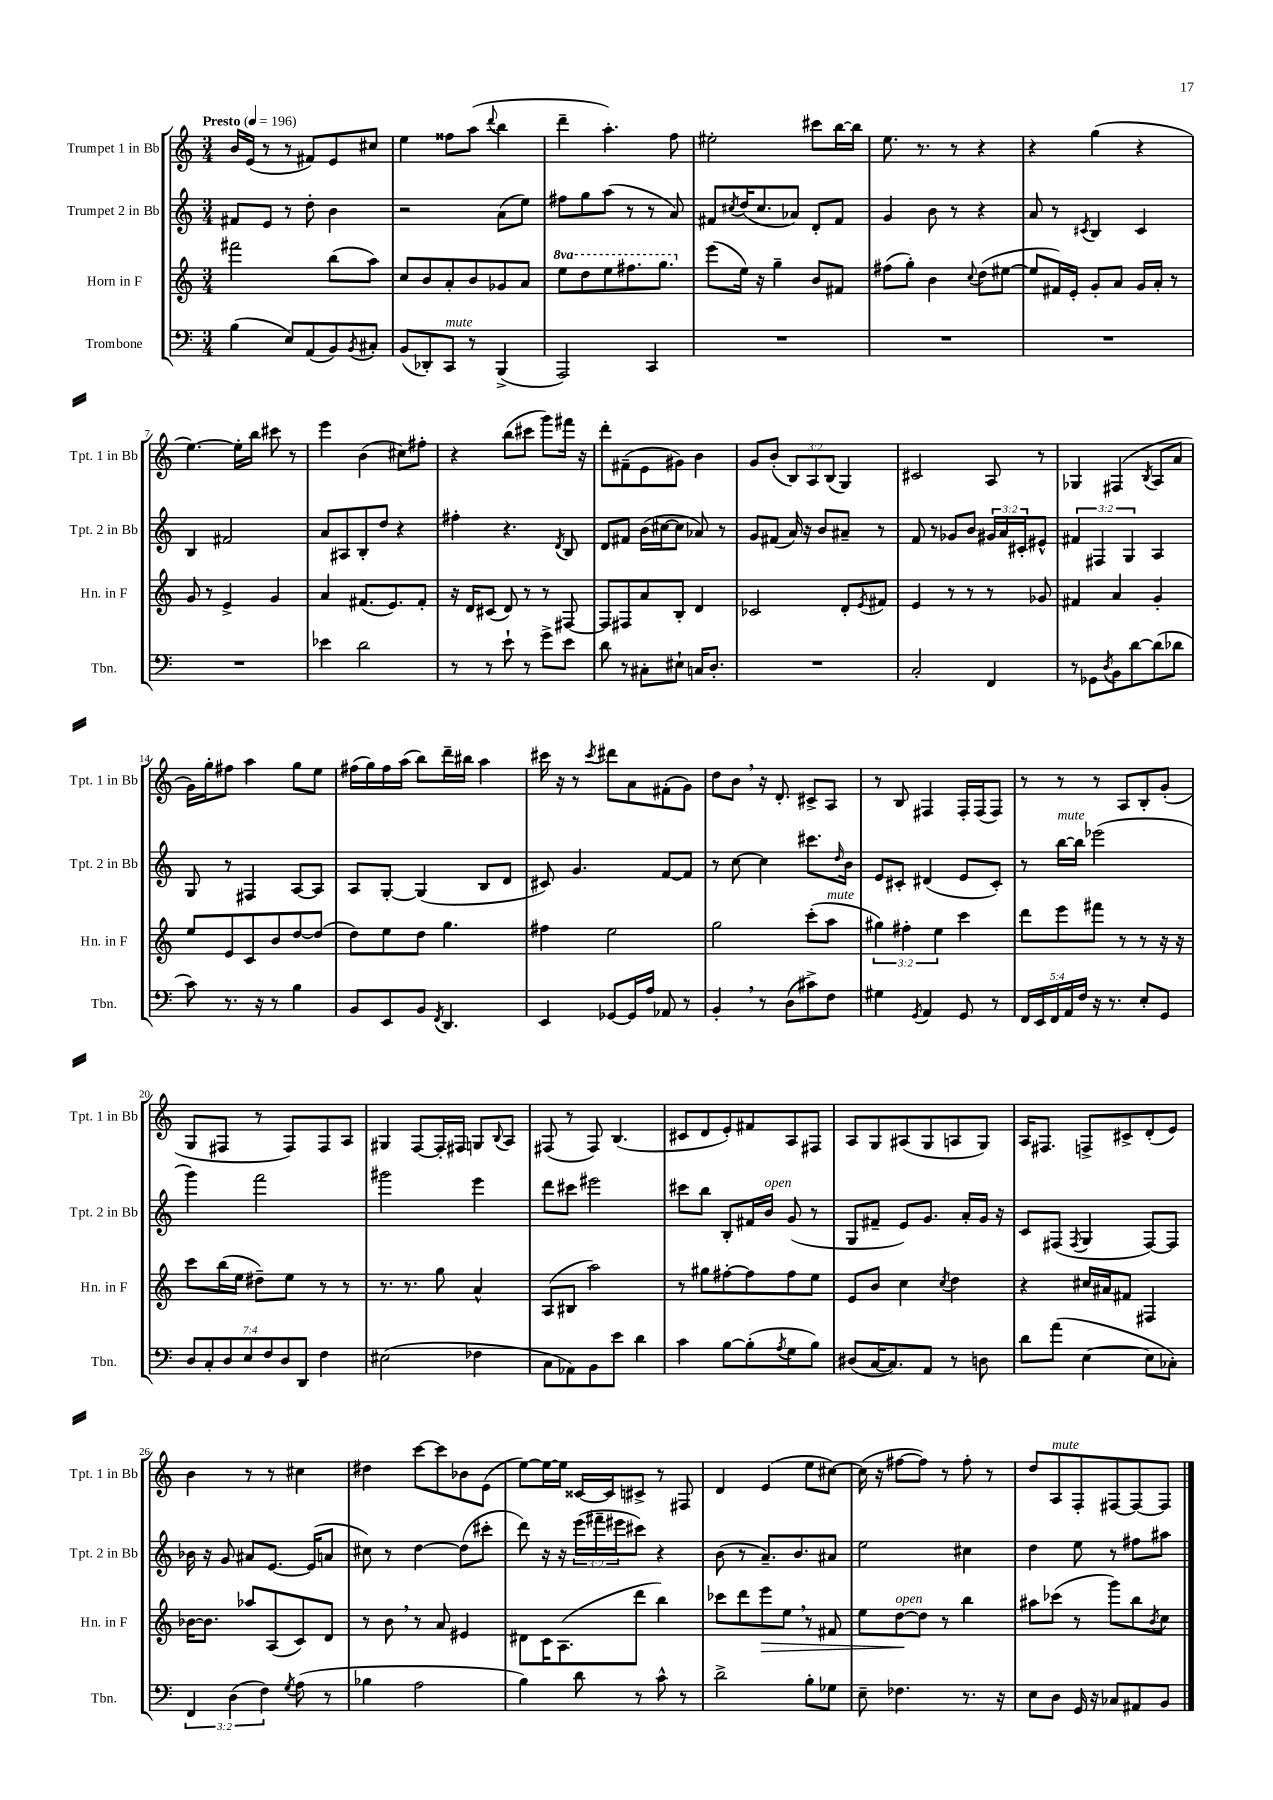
<<
\new StaffGroup <<
\new Staff = "s0" \with { instrumentName = "Trumpet 1 in Bb" shortInstrumentName = "Tpt. 1 in Bb" } {
    \clef treble \key c \major \numericTimeSignature \time 3/4 \override Staff.TupletNumber.text = #tuplet-number::calc-fraction-text \tempo "Presto" 4 = 196
    b'16 e'16( r8 r8 fis'8) e'8 cis''8 |
    e''4 fisis''8 a''8( \appoggiatura { d'''8 } b''4 |
    d'''4-- a''4.-.) f''8 |
    eis''2-. cis'''8 b''16~ b''16 |
    e''8. r8. r8 r4 |
    r4 g''4( r4 |
    e''4.~) e''16-. b''16 cis'''8 r8 |
    e'''4 b'4( cis''8) fis''8-. |
    r4 b''8( cis'''8 g'''8) fis'''16 r16 |
    d'''8-. fis'8--( e'8 gis'8) b'4 |
    g'8 b'8-.( \tuplet 3/2 { b8) a8 b8( } g4) |
    cis'2 a8 r8 |
    ges4 fis4( \acciaccatura { b8 } a8 a'8 |
    g'16) g''16-. fis''8 a''4 g''8 e''8 |
    fis''16( g''16) fis''16 a''16( b''8) d'''16-- bis''16 a''4 |
    cis'''16 r16 r8 \acciaccatura { cis'''8 } dis'''8 a'8 fis'8-.( g'8) |
    d''8 b'8 \breathe r16 d'8.-. cis'8-> a8 |
    r8 b8 fis4 fis16-. fis16( fis8) |
    r8 r8 r8 a8 b8-. g'8-.( |
    g8 fis8 r8 fis8) fis8 a8 |
    gis4 f8~ f16-. fis16 g8 \appoggiatura { b8 } a8 |
    fis8( r8 fis8) b4.( |
    cis'8 d'8 e'8-.) fis'8 a8 fis8 |
    a8 g8 ais8( g8 a8 g8) |
    a16 fis8. f8-> cis'8-> d'8-.( e'8) |
    b'4 r8 r8 cis''4 |
    dis''4 c'''8~ c'''8 bes'8 e'8( |
    e''8~) e''16~ e''16 cisis'16~ cisis'16 cis'8-> r8 fis8 |
    d'4 e'4( e''8 cis''8~) |
    cis''16( r16 fis''8~ fis''8) r8 fis''8-. r8 |
    d''8 a8^\markup { \italic "mute" } f8-. fis8~ fis8~ fis8 \bar "|." |
}
\new Staff = "s1" \with { instrumentName = "Trumpet 2 in Bb" shortInstrumentName = "Tpt. 2 in Bb" } {
    \clef treble \key c \major \numericTimeSignature \time 3/4 \override Staff.TupletNumber.text = #tuplet-number::calc-fraction-text
    fis'8 e'8 r8 d''8-. b'4 |
    r2 a'8( e''8) |
    fis''8 g''8 a''8( r8 r8 a'8) |
    fis'8 \acciaccatura { cis''8 } d''16( cis''8. aes'8) d'8-. fis'8 |
    g'4 b'8 r8 r4 |
    a'8 r8 \acciaccatura { cis'8 } b4 cis'4 |
    b4 fis'2 |
    a'8 ais8 b8-. d''8 r4 |
    fis''4-. r4. \acciaccatura { d'8 } b8 |
    d'8 fis'8 b'16( cis''16~ cis''8 aes'8) r8 |
    g'8 fis'8( a'16) r16 b'8 ais'8-- r8 |
    f'8 r8 ges'8 b'8 \tuplet 3/2 { gis'16 a'16 cis'16-. } eis'8-^ |
    \tuplet 3/2 { fis'4 fis4 g4 } a4 |
    g8 r8 fis4 a8~ a8 |
    a8 g8~-. g4( b8 d'8 |
    cis'8) g'4. f'8~ f'8 |
    r8 c''8~ c''4 cis'''8. \grace { d''16 } b'16 |
    e'8 cis'8-. dis'4( e'8 cis'8-.) |
    r8 b''16~^\markup { \italic "mute" } b''16 ees'''2( |
    g'''4) f'''2 |
    gis'''2 e'''4 |
    d'''8 cis'''8 eis'''2 |
    cis'''8 b''8 b8-. fis'16 b'16^\markup { \italic "open" } g'8( r8 |
    g8 fis'8-- e'8) g'8. a'16-. g'16 r16 |
    c'8 fis8( \acciaccatura { fis8 } g4 fis8~) fis8 |
    bes'16 r16 g'8 ais'8 e'8.~ e'16( a'8 |
    cis''8) r8 d''4~ d''8( cis'''8-. |
    d'''8) r16 r16 \tuplet 3/2 { e'''16( fis'''16-- eis'''16 } cis'''8) r4 |
    b'8( r8 a'8.--) b'8. ais'8 |
    e''2 cis''4 |
    d''4 e''8 r8 fis''8 ais''8 \bar "|." |
}
\new Staff = "s2" \with { instrumentName = "Horn in F" shortInstrumentName = "Hn. in F" } {
    \clef treble \key c \major \numericTimeSignature \time 3/4 \override Staff.TupletNumber.text = #tuplet-number::calc-fraction-text \set Staff.ottavationMarkups = #ottavation-simple-ordinals
    fis'''2 b''8( a''8) |
    c''8 b'8 a'8-. b'8 ges'8 a'8 |
    \ottava #1 e'''8 d'''8 e'''8 fis'''8. g'''8. \ottava #0 |
    e'''8( e''16) r16 g''4-- b'8 fis'8 |
    fis''8( g''8-.) b'4 \appoggiatura { c''8 } d''8( eis''8~ |
    eis''8 fis'16) e'16-. g'8-. a'8 g'16 a'16-. r8 |
    g'8 r8 e'4-> g'4 |
    a'4 fis'8.( e'8.) fis'8-. |
    r16 d'16 cis'8( d'8) r8 r8 fis8~ |
    fis8 fis8 a'8 b8-. d'4 |
    ces'2 d'8-. \acciaccatura { e'8 } fis'8 |
    e'4 r8 r8 r8 ges'8 |
    fis'4 a'4 g'4-. |
    e''8 e'8 c'8 b'8 d''8~ d''8( |
    d''8) e''8 d''8 g''4. |
    fis''4 e''2 |
    g''2 c'''8-.( a''8^\markup { \italic "mute" } |
    \tuplet 3/2 { gis''4) fis''4-. e''4 } c'''4 |
    d'''8 e'''8 fis'''8 r8 r8 r16 r16 |
    c'''8 b''16( e''16 dis''8--) e''8 r8 r8 |
    r8. r8. g''8 a'4-^ |
    a8( bis8 a''2) |
    r8 gis''8 fis''8~-. fis''8 fis''8 e''8 |
    e'8 b'8 c''4 \acciaccatura { c''8 } d''4 |
    r4 cis''16 ais'16 fis'8 fis4 |
    bes'16~ bes'8. aes''8 a8( c'8) d'8 |
    r8 b'8 \breathe r8 a'8 eis'4 |
    dis'8 c'16 a8.( d'''8 b''4) |
    ces'''8 d'''8 e'''8\> e''8 \breathe r8 fis'8 |
    e''8 d''8~\!^\markup { \italic "open" } d''8 r8 b''4 |
    ais''8 ces'''8( r8 g'''8) b''8 \acciaccatura { b'8 } c''8 \bar "|." |
}
\new Staff = "s3" \with { instrumentName = "Trombone" shortInstrumentName = "Tbn." } {
    \clef bass \key c \major \numericTimeSignature \time 3/4 \override Staff.TupletNumber.text = #tuplet-number::calc-fraction-text
    b4( e8) a,8( b,8) \acciaccatura { b,8 } cis8-. |
    b,8( des,8-.) c,8^\markup { \italic "mute" } r8 b,,4->( |
    a,,2) c,4 |
    R2. |
    R2. |
    R2. |
    R2. |
    ees'4 d'2 |
    r8 r8 e'8-! r8 g'8-> e'8 |
    d'8 r8 cis8-. eis8-! c16 d8.-. |
    R2. |
    c2-. f,4 |
    r8 ges,8 \acciaccatura { d8 } b,8 d'8~ d'8( des'8 |
    c'8) r8. r16 r8 b4 |
    b,8 e,8 b,8 \acciaccatura { f,8 } d,4. |
    e,4 ges,8~ ges,16 a16 aes,8 r8 |
    b,4-. \breathe r8 d8( cis'8->) f8 |
    gis4 \acciaccatura { g,8 } a,4 g,8 r8 |
    \tuplet 5/4 { f,16 e,16 f,16 a,16 f16 } r16 r8. e8-. g,8 |
    \tuplet 7/4 { d8 c8-. d8 e8 f8 d8 d,8 } f4 |
    eis2( fes4 |
    c8 aes,8) b,8 e'8 d'4 |
    c'4 b8~ b8-.( \acciaccatura { a8 } g8 b8) |
    dis8( c16~ c8.) a,8 r8 d8 |
    d'8 a'8( e4~ e8 ces8-.) |
    \tuplet 3/2 { f,4 d4( f4) } \acciaccatura { g8 } a8( r8 |
    bes4 a2 |
    b4) d'8 r8 c'8-^ r8 |
    d'2-> b8-. ges8 |
    e8-- fes4. r8. r16 |
    e8 d8 g,16 r16 ces8 ais,8 b,8 \bar "|." |
}
>>
>>
